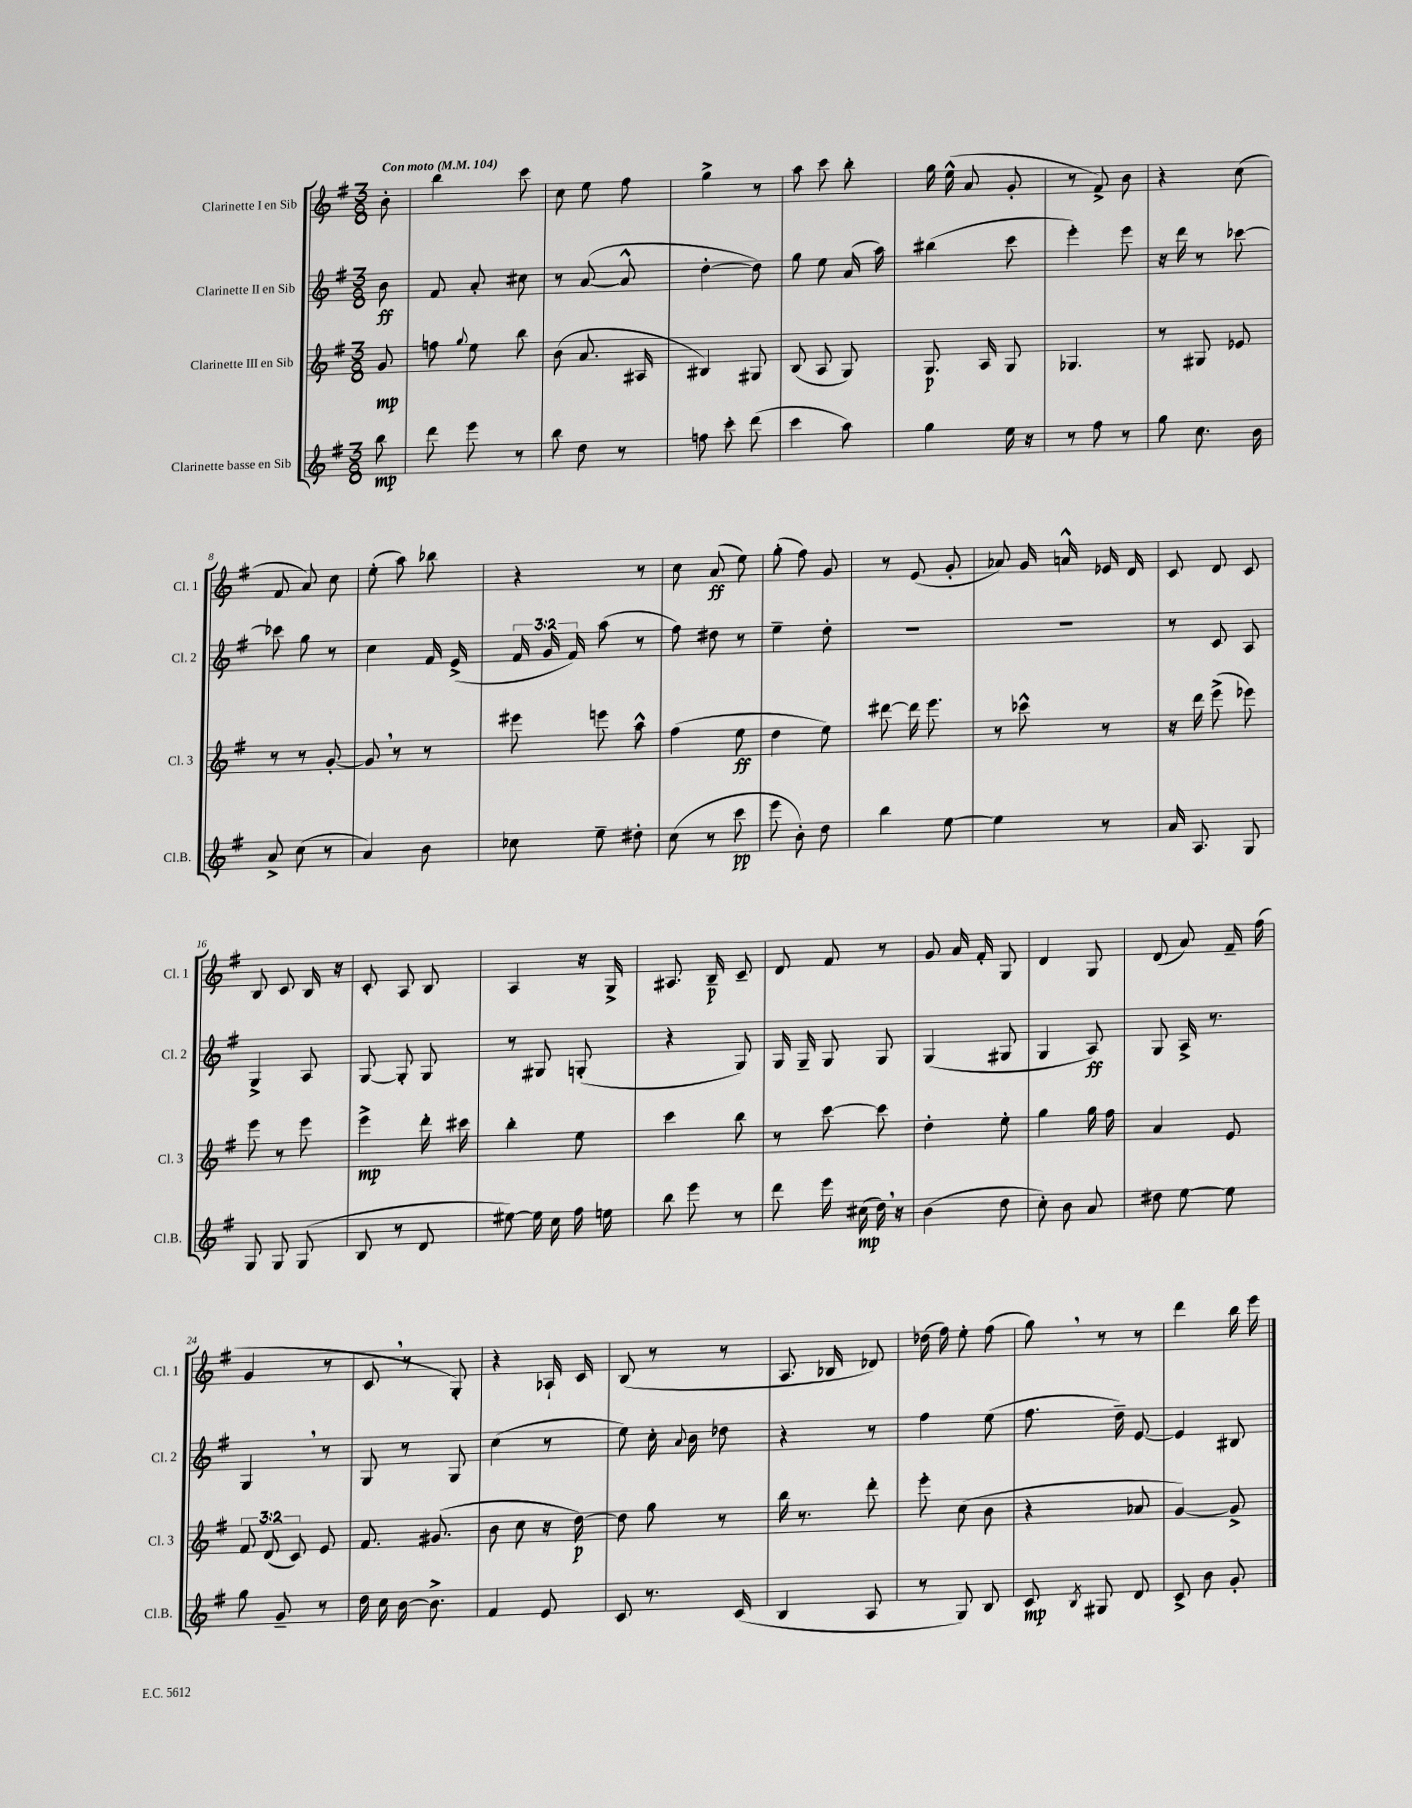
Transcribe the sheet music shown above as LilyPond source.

<<
\new StaffGroup <<
\new Staff = "s0" \with { instrumentName = "Clarinette I en Sib" shortInstrumentName = "Cl. 1" } {
    \clef treble \key g \major \numericTimeSignature \time 3/8 \partial 8 \tempo "Con moto" 4 = 104
    \autoBeamOff b'8-. |
    b''4 c'''8 |
    c''8 e''8 fis''8 |
    g''4-> r8 |
    a''8 c'''8 b''8-. |
    g''16 e''16-^( a'8 g'8-. |
    r8 fis'8->) b'8 |
    r4 c''8( |
    fis'8 a'8) c''8 |
    e''8-.( a''8) bes''8 |
    r4 r8 |
    c''8 a'8\ff( e''8) |
    g''8-.( fis''8) g'8 |
    r8 e'8( g'8-. |
    aes'8) g'16 a'16-^ ees'16 d'16 |
    c'8 d'8 c'8 |
    b8 c'8 b16 r16 |
    c'8-. a8 b8 |
    a4 r16 g16-> |
    ais8. b16--\p c'8-- |
    d'8 fis'8 r8 |
    g'8 a'16 fis'16-. g8 |
    d'4 g8 |
    d'8( a'8) fis'16-- fis''16( |
    g'4 r8 |
    c'8 \breathe r8 g8-.) |
    r4 aes16-! c'16 |
    b8( r8 r8 |
    a8. bes16 des'8) |
    des''16( fis''16) e''8-. fis''8( |
    g''8) \breathe r8 r8 |
    d'''4 b''16 e'''16 \bar "|." |
}
\new Staff = "s1" \with { instrumentName = "Clarinette II en Sib" shortInstrumentName = "Cl. 2" } {
    \clef treble \key g \major \numericTimeSignature \time 3/8 \override Staff.TupletNumber.text = #tuplet-number::calc-fraction-text \partial 8
    \autoBeamOff b'8\ff |
    fis'8 a'8-. cis''8 |
    r8 a'8~( a'8-^ |
    d''4~-. d''8) |
    g''8 e''8 a'16( a''16) |
    bis''4( c'''8 |
    e'''4-.) e'''8 |
    r16 d'''16 r8 ces'''8~ |
    ces'''8 g''8 r8 |
    c''4 fis'16 e'16->( |
    \tuplet 3/2 { fis'16 g'16 fis'16) } a''8( r8 |
    fis''8) dis''8 r8 |
    e''4-- d''8-. |
    R4. |
    R4. |
    r8 c'8 a8 |
    g4-> a8 |
    g8~ g8-. g8 |
    r8 gis8 g8-.( |
    r4 g8) |
    g16 g16-- g8 g8 |
    g4( gis8 |
    g4 a8\ff) |
    g8 a16-> r8. |
    g4 \breathe r8 |
    g8 r8 g8 |
    c''4( r8 |
    e''8) c''16-. \appoggiatura { a'8 } b'16 des''8 |
    r4 r8 |
    fis''4 e''8( |
    fis''8. d''16--) e'8~ |
    e'4 bis8 \bar "|." |
}
\new Staff = "s2" \with { instrumentName = "Clarinette III en Sib" shortInstrumentName = "Cl. 3" } {
    \clef treble \key g \major \numericTimeSignature \time 3/8 \override Staff.TupletNumber.text = #tuplet-number::calc-fraction-text \partial 8
    \autoBeamOff g'8\mp |
    f''8 \appoggiatura { g''8 } e''8 b''8 |
    b'8( a'8. ais16 |
    bis4) gis8 |
    b8( a8 g8) |
    g8.\p a16 g8 |
    ges4. |
    r8 gis8 ees'8 |
    r8 r8 g'8~-. |
    g'8 \breathe r8 r8 |
    eis'''8 e'''8 a''8-^ |
    fis''4( e''8\ff |
    d''4 e''8) |
    dis'''8~ dis'''16 e'''8. |
    r8 ces'''8-^ r8 |
    r16 d'''16 e'''8->( ees'''8) |
    e'''8 r8 e'''8 |
    e'''4->\mp d'''16-. cis'''16 |
    b''4-. e''8 |
    c'''4 b''8 |
    r8 c'''8~ c'''8 |
    d''4-. e''8-. |
    g''4 g''16 fis''16 |
    a'4 e'8 |
    \tuplet 3/2 { fis'8 d'8( c'8) } e'8 |
    fis'8. gis'8.( |
    b'8 c''8 r16 d''16~\p) |
    d''8 g''8 r8 |
    b''16 r8. d'''8-. |
    e'''8-. c''8( b'8 |
    r4 aes'8 |
    g'4~) g'8-> \bar "|." |
}
\new Staff = "s3" \with { instrumentName = "Clarinette basse en Sib" shortInstrumentName = "Cl.B." } {
    \clef treble \key g \major \numericTimeSignature \time 3/8 \partial 8
    \autoBeamOff b''8\mp |
    d'''8 e'''8 r8 |
    b''8 d''8 r8 |
    f''8 c'''8-. d'''8( |
    c'''4 a''8) |
    g''4 e''16 r16 |
    r8 fis''8 r8 |
    g''8 c''8. b'16 |
    a'8-> c''8( r8 |
    a'4) b'8 |
    ces''8 e''8-- dis''8-. |
    c''8( r8 c'''8\pp |
    e'''8 b'8-.) d''8 |
    b''4 e''8~ |
    e''4 r8 |
    a'16 a8. g8 |
    g8 g8 g8( |
    b8 r8 d'8 |
    eis''8~) eis''16 c''16 fis''16 e''16 |
    b''8 e'''8 r8 |
    d'''8 e'''16 cis''16\mp( d''16) \breathe r16 |
    b'4( d''8 |
    c''8-.) b'8 a'8 |
    dis''8 e''8~ e''8 |
    g''8 g'8-- r8 |
    d''16 c''16 b'16~ b'8.-> |
    fis'4 e'8 |
    c'8 r8. c'16( |
    b4 a8 |
    r8 g8) b8 |
    c'8\mp \acciaccatura { b8 } gis8 d'8 |
    c'8-> b'8 g'8-. \bar "|." |
}
>>
>>
